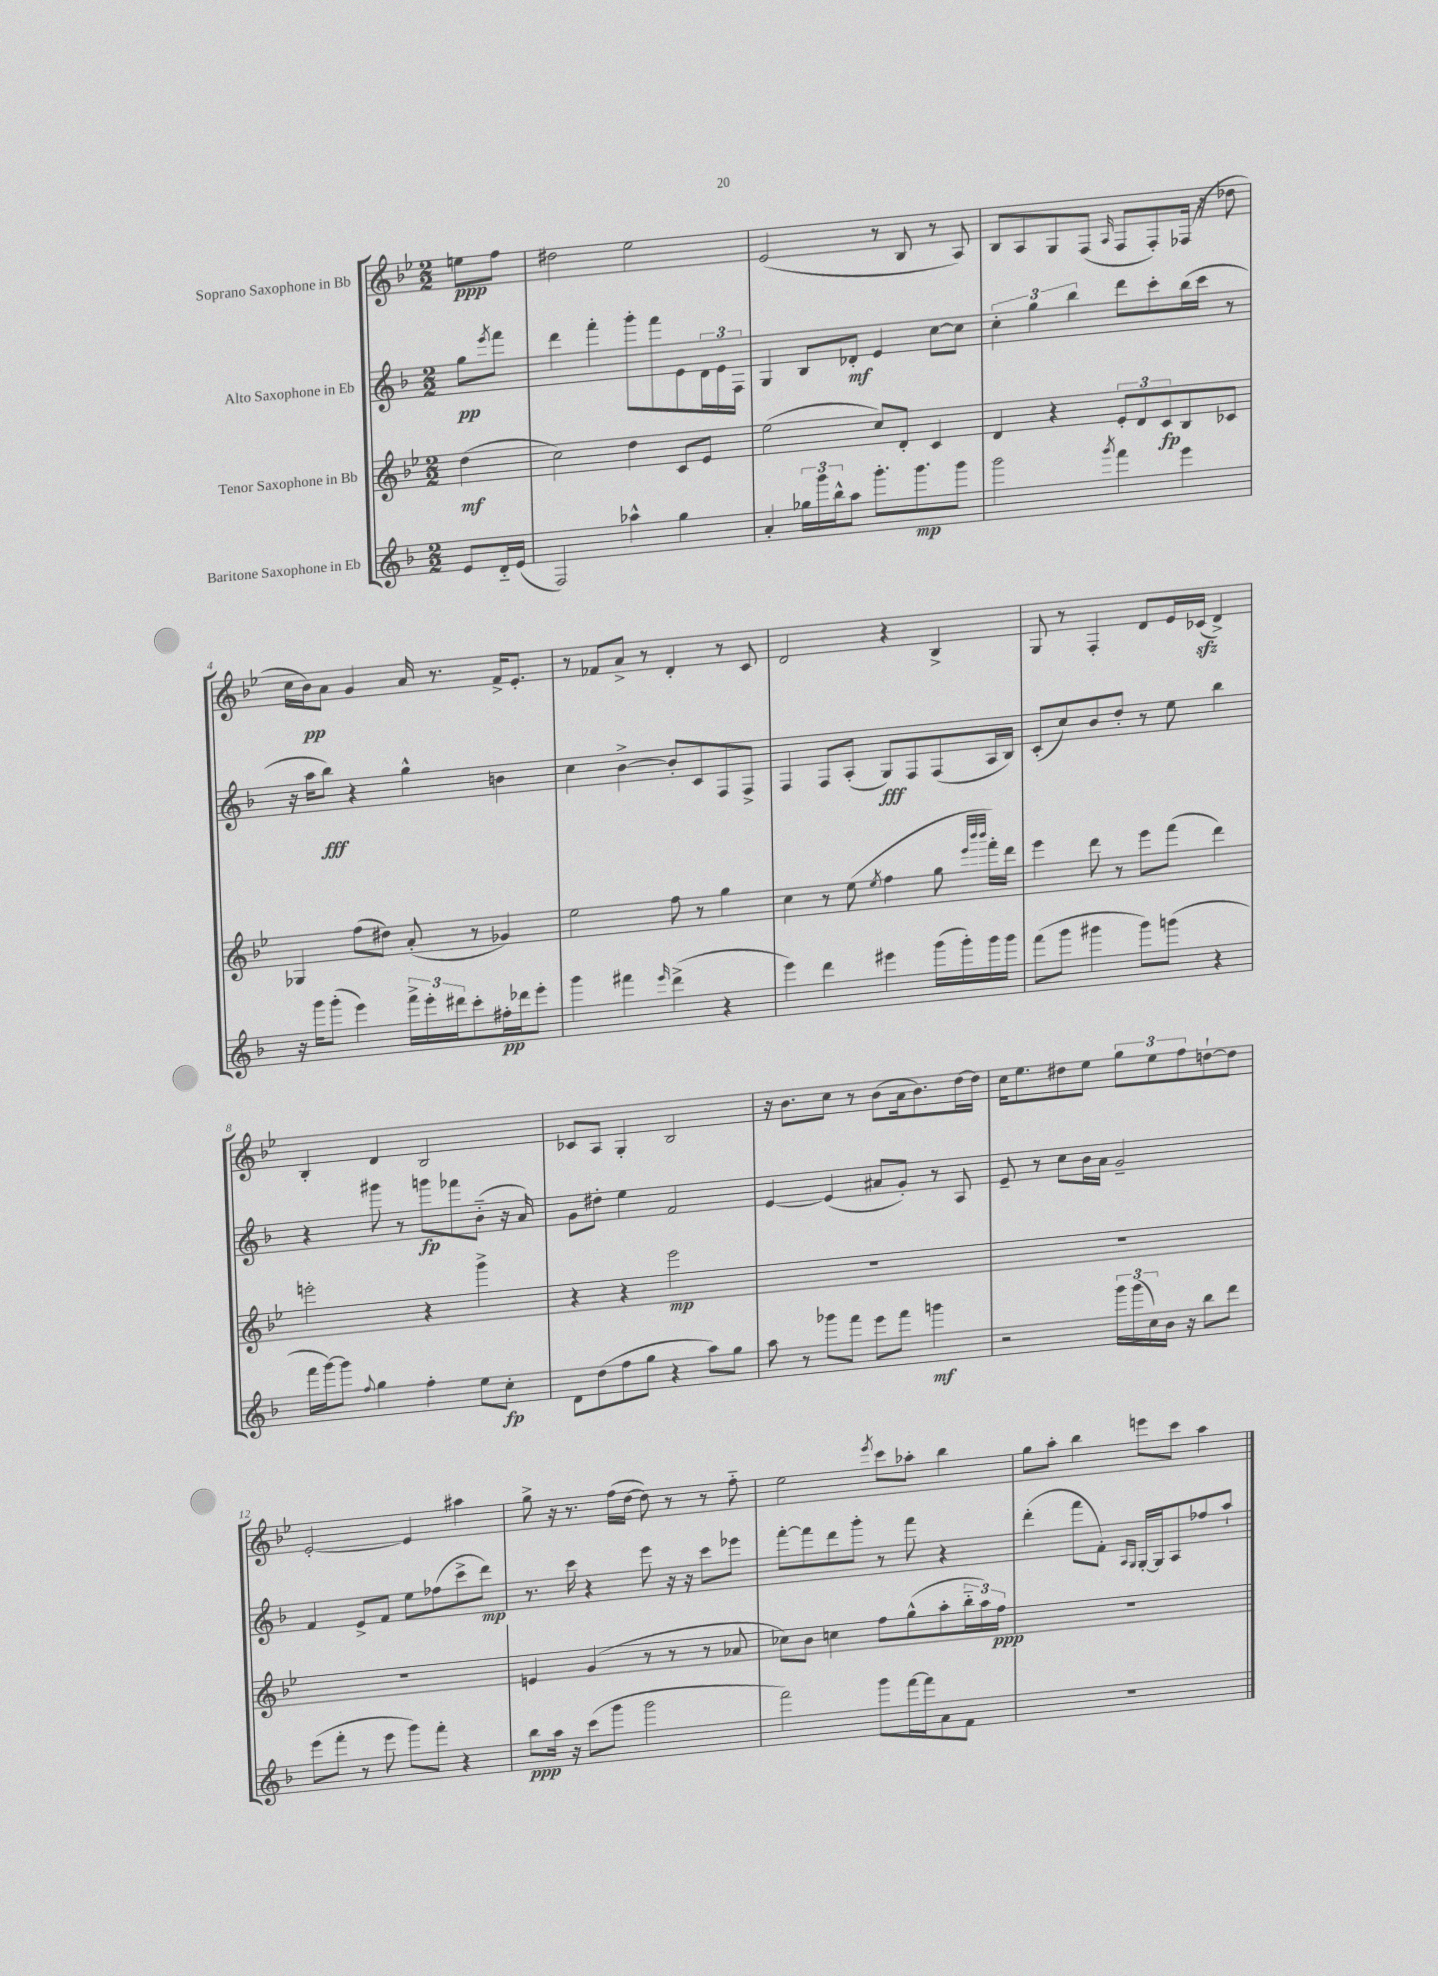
<<
\new StaffGroup <<
\new Staff = "s0" \with { instrumentName = "Soprano Saxophone in Bb" } {
    \clef treble \key bes \major \numericTimeSignature \time 2/2 \partial 4
    e''8\ppp f''8 |
    dis''2 ees''2 |
    ees'2( r8 bes8 r8 a8) |
    bes8 a8 g8 f8( \grace { a16 } f8 f8-.) fes16( r16 des''8 |
    c''16 bes'16\pp) a'8 g'4 a'16 r8. f'16-> ees'8.-. |
    r8 fes'8 a'8-> r8 d'4-. r8 c'8 |
    d'2 r4 bes4-> |
    g8 r8 f4-. d'8 ees'16 ces'16\sfz( d'4->) |
    bes4-. d'4 bes2 |
    ces'8 a8 g4-. bes2 |
    r16 bes'8. c''8 r8 bes'8( a'16 bes'8.) d''16~ d''16 |
    c''16 ees''8. dis''8 ees''8 \tuplet 3/2 { g''8 ees''8 f''8 } d''8~-! d''8 |
    ees'2~-. ees'4 ais''4 |
    g''8-> r16 r8. f''16( d''16~ d''8) r8 r8 f''8-_ |
    ees''2 \acciaccatura { ees'''8 } c'''8 aes''8-. bes''4 |
    g''8 a''8-. bes''4 e'''8 c'''8 a''4 \bar "|." |
}
\new Staff = "s1" \with { instrumentName = "Alto Saxophone in Eb" } {
    \clef treble \key f \major \numericTimeSignature \time 2/2 \partial 4
    g''8\pp \acciaccatura { e'''8 } f'''8 |
    d'''4 f'''4-. g'''8-. f'''8 e'8 \tuplet 3/2 { d'16 e'16 f16 } |
    g4 bes8 des'8-.\mf e'4 c''8~ c''8 |
    \tuplet 3/2 { c''4-. g''4 bes''4 } d'''8 c'''8-. bes''16( c'''16 r8 |
    r16 a''16 bes''8\fff) r4 g''4-^ b'4 |
    c''4 bes'4~-> bes'8-. c'8 f8 f8-> |
    f4 f8 a8-.( g8\fff) f8 f8( a16 bes16) |
    c'8-.( c''8) bes'8 d''8-. r8 e''8 bes''4 |
    r4 gis'''8 r8 g'''8\fp fes'''8 bes'8-_( r16 a'16) |
    g'8 dis''8-. e''4 f'2 |
    e'4~ e'4( ais'8 g'8-.) r8 a8 |
    e'8-- r8 c''8 bes'16 a'16 g'2-- |
    f'4 e'8-> f'8 e''8 fes''8( c'''8-> d'''8\mp) |
    r8. c'''16 r4 e'''8 r16 r16 c'''8 ees'''8 |
    f'''8~-. f'''8 d'''8 g'''8-. r8 f'''8 r4 |
    d'''4-.( f'''8 f'8-.) \grace { a16 g16 } g16~-. g16 a8 fes''8 a''8-! \bar "|." |
}
\new Staff = "s2" \with { instrumentName = "Tenor Saxophone in Bb" } {
    \clef treble \key bes \major \numericTimeSignature \time 2/2 \partial 4
    d''4\mf( |
    c''2) d''4 c'8 ees'8 |
    ees''2( c''8) d'8-. c'4 |
    d'4 r4 \tuplet 3/2 { ees'8-. d'8 c'8\fp } bes8 ces'8 |
    ges4 f''8( dis''8) a'8-.( r8 ges'4) |
    ees''2 f''8 r8 g''4 |
    c''4 r8 ees''8( \acciaccatura { ees''8 } f''4 g''8 \grace { ees'''32 bes'''32 bes'''32 } f'''16-.) d'''16 |
    ees'''4 d'''8 r8 ees'''8 f'''8( d'''4) |
    e'''2-. r4 g'''4-> |
    r4 r4 ees'''2\mp |
    R1 |
    R1 |
    R1 |
    e'4 g'4( r8 r8 r8 aes'8 |
    ces''8) bes'8 c''4 f''8 g''8-^( a''8-. \tuplet 3/2 { bes''16-_ a''16) f''16\ppp } |
    R1 \bar "|." |
}
\new Staff = "s3" \with { instrumentName = "Baritone Saxophone in Eb" } {
    \clef treble \key f \major \numericTimeSignature \time 2/2 \partial 4
    e'8 d'16-_ e'16( |
    f2) aes''4-^ g''4 |
    a'4-. \tuplet 3/2 { ges''16 g'''16 bes''16-^ } a''8 g'''8.-. g'''8.\mp g'''8 |
    g'''2 \acciaccatura { g'''8 } f'''4 e'''4 |
    r16 g'''16 g'''8-.( e'''4) \tuplet 3/2 { f'''16-> e'''16-. dis'''16 } c'''8-. fis''16-.\pp des'''16 e'''8-. |
    g'''4 fis'''4 \grace { e'''16 } d'''4->( r4 |
    e'''4) d'''4 eis'''4 g'''16( g'''16-.) g'''16 g'''16 |
    f'''8( g'''8 gis'''4 gis'''8) g'''8( r4 |
    f'''16 g'''16~) g'''8 \appoggiatura { f''8 } g''4 f''4-. e''8 c''8-.\fp |
    d'8 d''8( f''8 g''8 r4 a''8) g''8 |
    a''8 r8 ges'''8 f'''8 e'''8 f'''8 g'''4\mf |
    r2 \tuplet 3/2 { g'''16 g'''16( c''16) } bes'16 r16 bes''8 d'''8 |
    e'''8( f'''8-. r8 e'''8 g'''8) f'''8-. r4 |
    bes''8\ppp a''16 r16 c'''8( g'''8 g'''2 |
    f'''2) g'''8 f'''16~ f'''16 a'8 f'8 |
    R1 \bar "|." |
}
>>
>>
